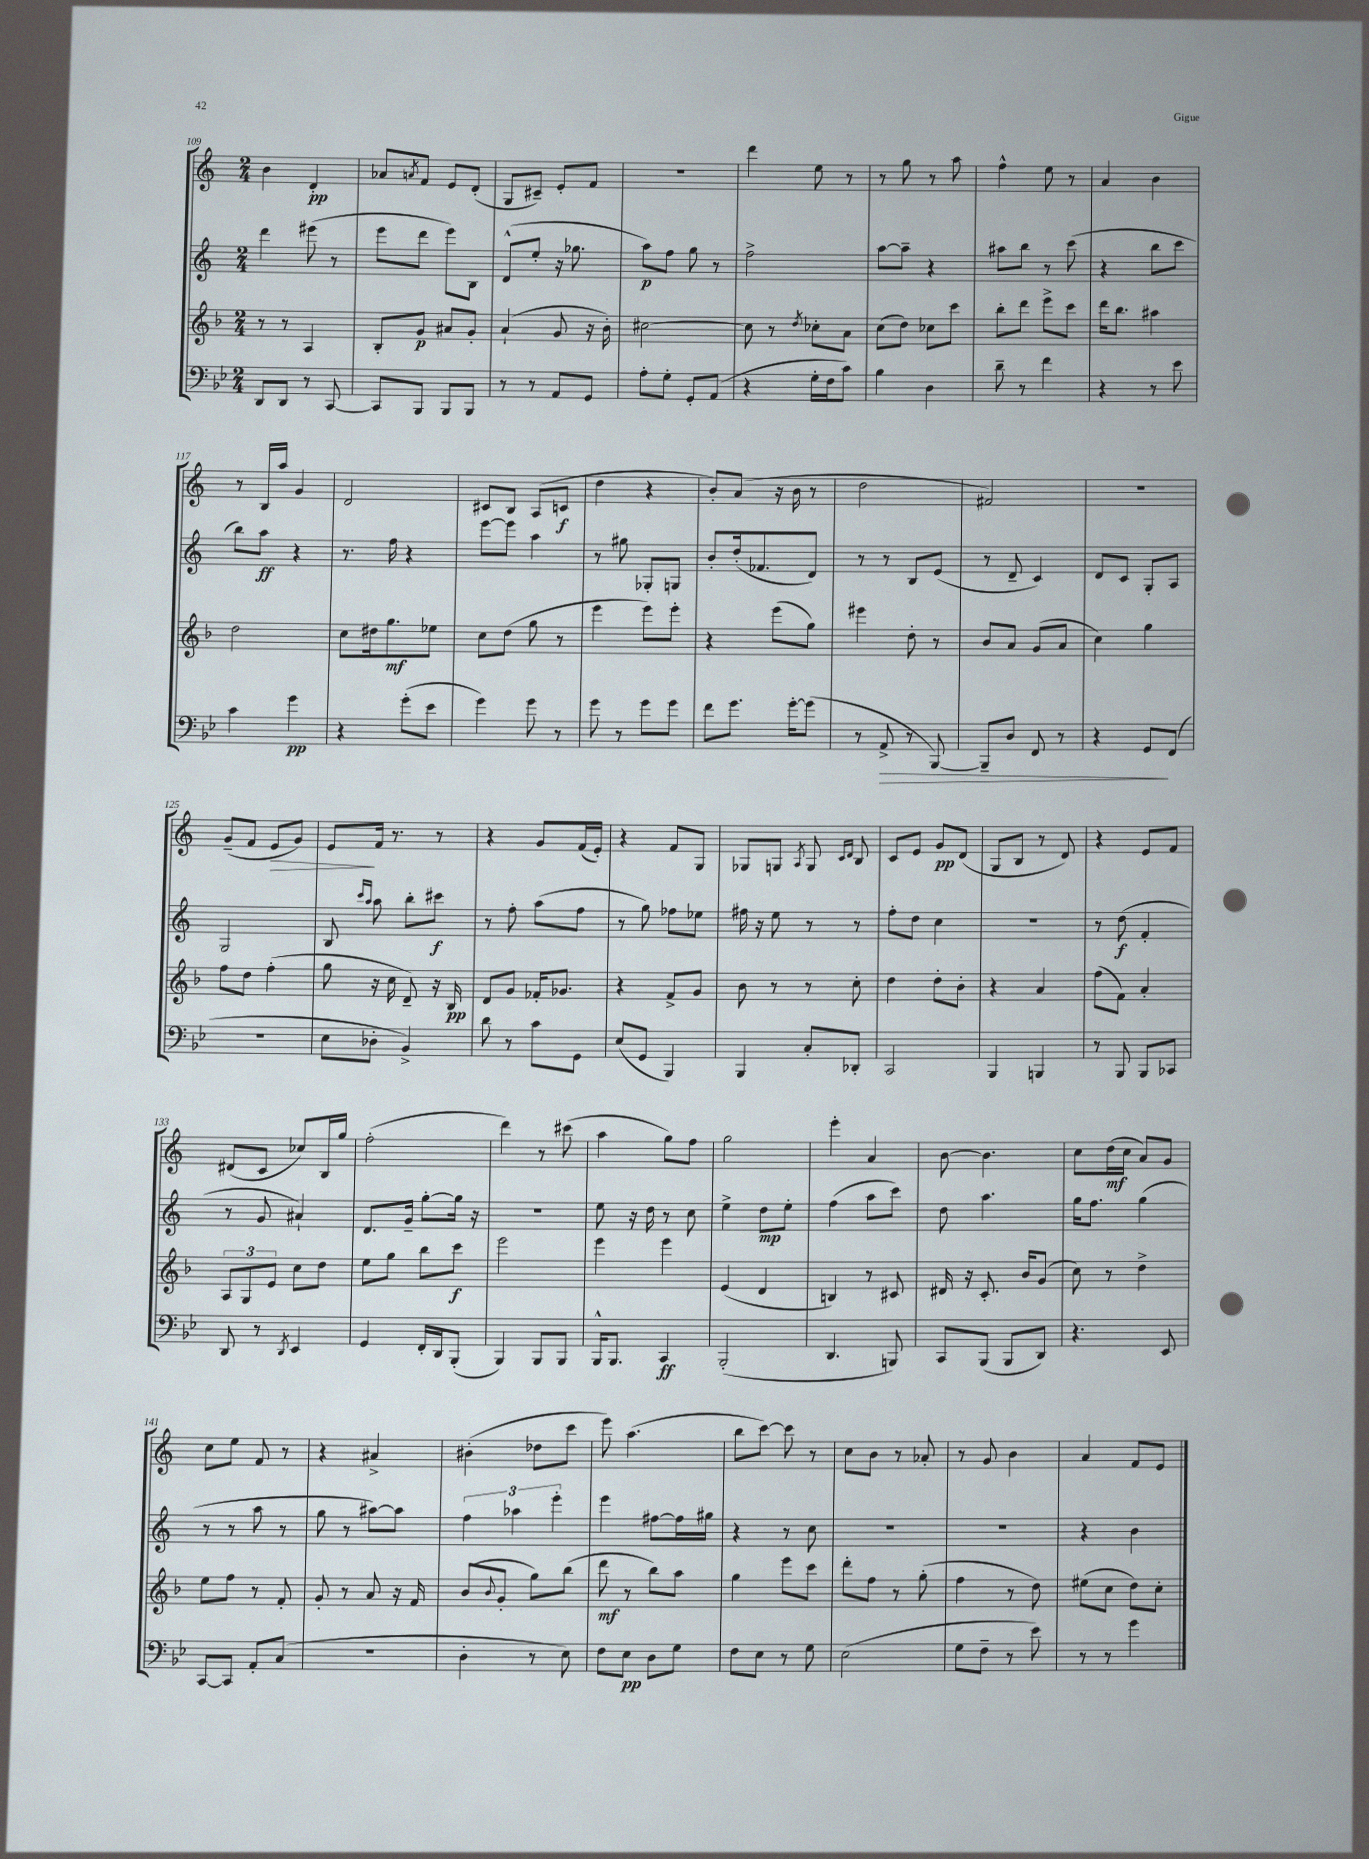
<<
\new StaffGroup <<
\new Staff = "s0" {
    \clef treble \key c \major \numericTimeSignature \time 2/4
    b'4 d'4-.\pp |
    aes'8 \acciaccatura { a'8 } f'8 e'8 d'8-.( |
    g8 cis'8--) e'8-. f'8 |
    R2 |
    d'''4 e''8 r8 |
    r8 g''8 r8 a''8 |
    f''4-^ e''8 r8 |
    a'4 b'4 |
    r8 b16 a''16 g'4 |
    d'2 |
    cis'8 b8 a8( c'8\f |
    d''4 r4 |
    b'8-.) a'8( r16 b'16 r8 |
    d''2 |
    fis'2) |
    r2 |
    g'8--( f'8 e'8\> g'8) |
    e'8\! f'16 r8. r8 |
    r4 g'8 f'16( e'16-.) |
    r4 f'8 g8 |
    ges8 g8 \acciaccatura { a8 } g8 \grace { c'16 d'16 } b8 |
    c'8 e'8 g'8\pp d'8( |
    g8 b8 r8 d'8) |
    r4 e'8 f'8 |
    dis'8( c'8 ces''8) b16 g''16 |
    f''2-.( |
    d'''4) r8 cis'''8( |
    a''4 g''8) f''8 |
    g''2 |
    e'''4-. a'4 |
    b'8~ b'4. |
    c''8 d''16\mf( c''16 a'8) g'8 |
    c''8 e''8 f'8 r8 |
    r4 ais'4-> |
    bis'4-.( des''8 c'''8 |
    e'''8) a''4.( |
    b''8 c'''8~) c'''8 r8 |
    c''8 b'8 r8 aes'8-. |
    r8 g'8 b'4 |
    a'4 f'8 e'8 \bar "|." |
}
\new Staff = "s1" {
    \clef treble \key c \major \numericTimeSignature \time 2/4
    d'''4 eis'''8( r8 |
    e'''8 d'''8 e'''8) b8 |
    d'8-^( e''8-. r16 ges''8. |
    a''8\p) f''8 g''8 r8 |
    f''2-> |
    a''8~ a''8-- r4 |
    ais''8 b''8 r8 c'''8( |
    r4 b''8 c'''8 |
    b''8) a''8\ff r4 |
    r8. f''16 r4 |
    e'''8~ e'''8 a''4 |
    r8 gis''8 ges8-. g8 |
    b'8-. d''16-.( fes'8. d'8) |
    r8 r8 b8 e'8( |
    r8 d'8-- c'4) |
    d'8 c'8 g8-. a8 |
    g2 |
    b8 \grace { c'''16 a''16 } a''8 b''8-. cis'''8\f |
    r8 f''8-. a''8( f''8 |
    r8 g''8) fes''8 ees''8 |
    fis''16 r16 e''8 r8 r8 |
    f''8-. d''8 c''4 |
    R2 |
    r8 d''8\f( f'4-. |
    r8 g'8 ais'4-!) |
    d'8. g'16-- g''8~-. g''16 r16 |
    r2 |
    e''8 r16 d''16 r8 c''8 |
    e''4-> d''8\mp e''8-. |
    f''4( a''8 c'''8) |
    d''8 a''4. |
    g''16 f''8. g''4( |
    r8 r8 a''8 r8 |
    g''8 r8 ais''8~) ais''8 |
    \tuplet 3/2 { f''4 aes''4 e'''4-. } |
    e'''4 fis''8~ fis''16 gis''16 |
    r4 r8 c''8 |
    R2 |
    r2 |
    r4 b'4 \bar "|." |
}
\new Staff = "s2" {
    \clef treble \key f \major \numericTimeSignature \time 2/4
    r8 r8 a4 |
    bes8-. g'8\p ais'8 g'8-. |
    a'4-!( g'8 r16 bes'16-.) |
    cis''2~ |
    cis''8 r8 \acciaccatura { d''8 } ces''8-. a'8 |
    c''8( d''8) ces''8 c'''8 |
    bes''8-. d'''8 e'''8-> c'''8 |
    d'''16 bes''8. ais''4 |
    d''2 |
    c''8 dis''16 g''8.\mf ees''8 |
    c''8 d''8( g''8 r8 |
    e'''4 e'''8) e'''8-. |
    r4 e'''8( g''8) |
    eis'''4 d''8-. r8 |
    bes'8 a'8 g'8( a'8 |
    c''4) g''4 |
    f''8 d''8 f''4-.( |
    g''8 r16 c''16 d'8--) r16 bes16\pp |
    d'8 g'8 fes'16-. ges'8. |
    r4 f'8-> g'8 |
    bes'8 r8 r8 c''8-. |
    d''4 d''8-. bes'8-. |
    r4 a'4 |
    f''8( f'8) a'4-. |
    \tuplet 3/2 { a8 g8 e'8 } c''8 d''8 |
    e''8 g''8 bes''8 c'''8\f |
    e'''2 |
    e'''4 e'''4 |
    e'4( d'4 |
    b4) r8 cis'8 |
    dis'16 r16 c'8.-. bes'16 g'8( |
    c''8) r8 d''4-> |
    e''8 f''8 r8 f'8-. |
    g'8-. r8 a'8 r16 f'16 |
    bes'8( \appoggiatura { bes'8 } g'8-. g''8) bes''8( |
    d'''8\mf r8 bes''8) a''8 |
    g''4 e'''8 c'''8 |
    d'''8-. f''8 r8 g''8-.( |
    f''4 r8 d''8) |
    eis''8( c''8 d''8) c''8-. \bar "|." |
}
\new Staff = "s3" {
    \clef bass \key bes \major \numericTimeSignature \time 2/4
    d,8 d,8 r8 c,8~ |
    c,8 bes,,8 bes,,8 bes,,8 |
    r8 r8 a,8 g,8 |
    a8-. g8-. g,8-. a,8( |
    r4 g16-. f16 c'8) |
    bes4 d4 |
    d'8-- r8 f'4 |
    r4 r8 ees'8 |
    c'4 g'4\pp |
    r4 g'8-.( ees'8 |
    g'4) g'8 r8 |
    g'8 r8 g'8 g'8 |
    f'8 g'8. g'16~-. g'8( |
    r8 a,8->\> r8 bes,,8~) |
    bes,,8-- d8 f,8 r8 |
    r4 g,8\! f,8( |
    R2 |
    ees8 des8-. bes,4->) |
    d'8 r8 c'8 g,8 |
    ees8( g,8 bes,,4) |
    bes,,4 c8-. des,8-. |
    c,2 |
    bes,,4 b,,4 |
    r8 bes,,8 bes,,8 ces,8 |
    d,8 r8 \acciaccatura { d,8 } ees,4 |
    g,4 f,16-. d,16 bes,,8-.( |
    bes,,4) bes,,8 bes,,8 |
    bes,,16-^ bes,,8. c,4\ff |
    bes,,2-.( |
    d,4. b,,8) |
    c,8 bes,,8( bes,,8 d,8) |
    r4. ees,8 |
    c,8~ c,8 a,8-. c8( |
    R2 |
    d4-. r8 ees8) |
    f8 ees8\pp d8 g8 |
    f8 ees8 r8 g8 |
    ees2( |
    g8 f8-- r8 ees'8) |
    r8 r8 g'4 \bar "|." |
}
>>
>>
\layout { \context { \Score currentBarNumber = #109 } }
